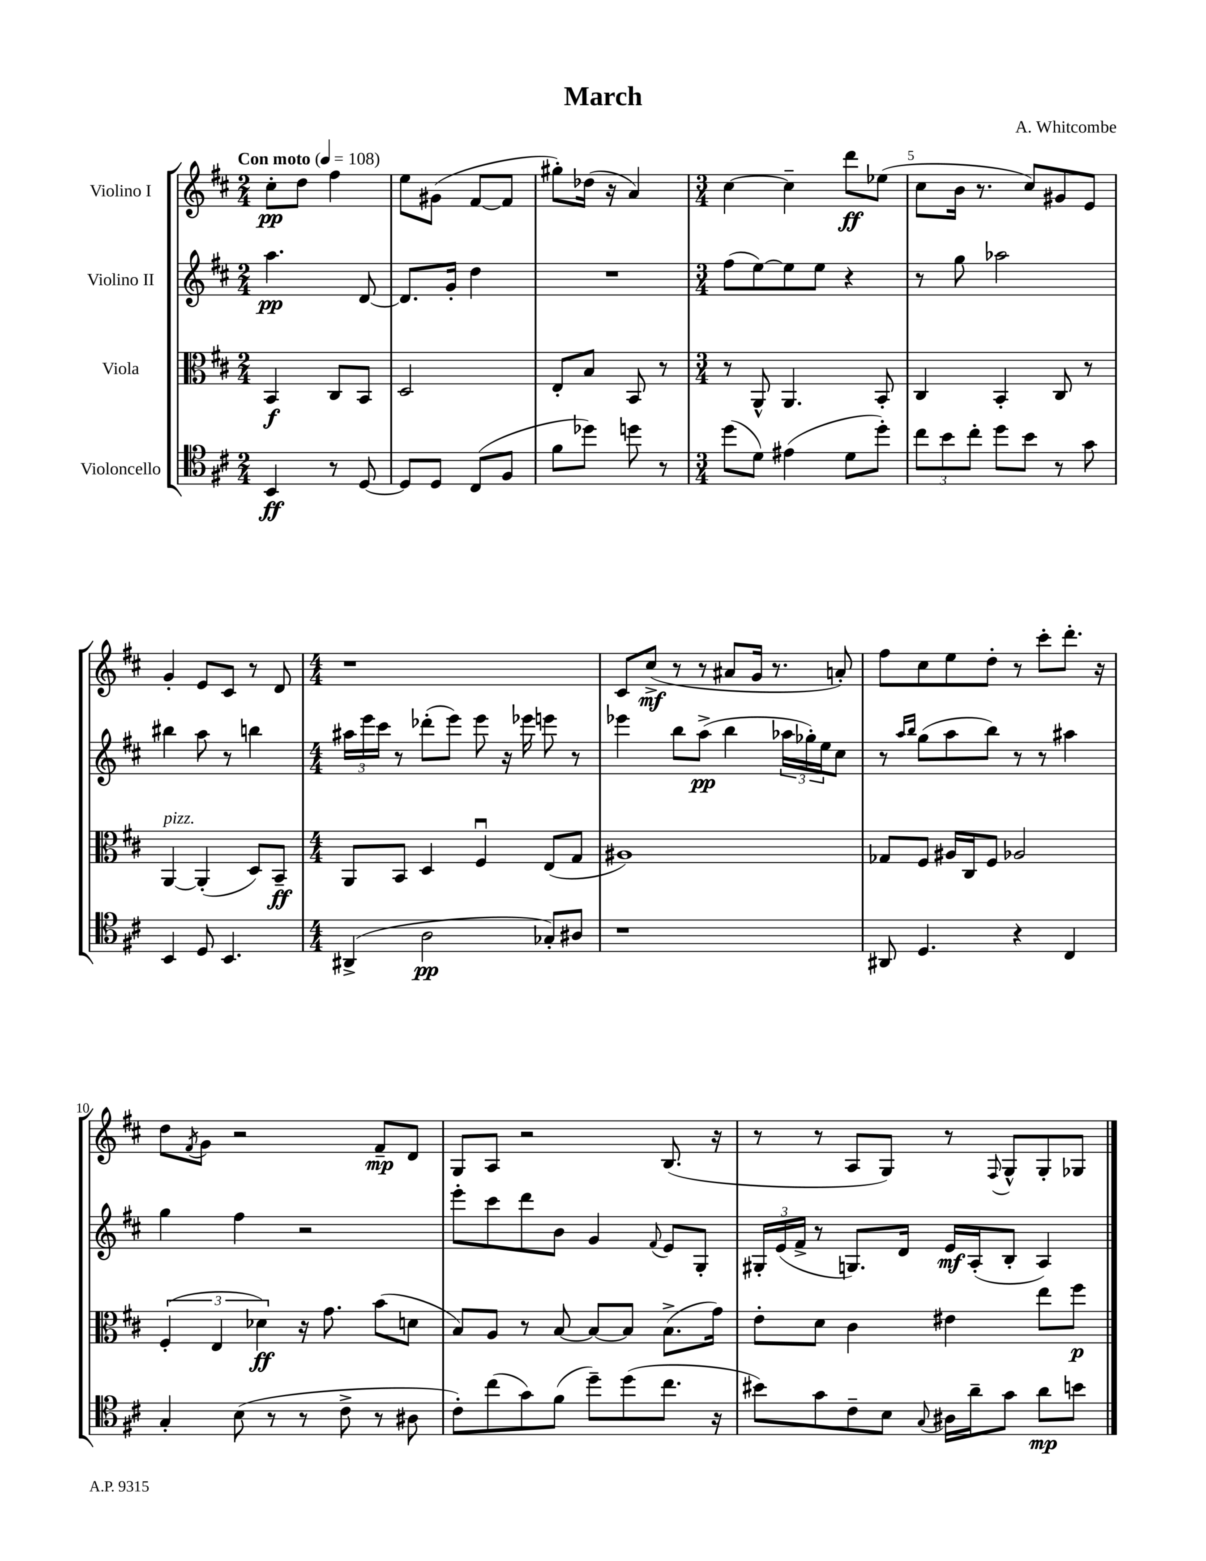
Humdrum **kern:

**kern	**kern	**kern	**kern
*staff4	*staff3	*staff2	*staff1
*clefC4	*clefC3	*clefG2	*clefG2
*k[f#c#]	*k[f#c#]	*k[f#c#]	*k[f#c#]
*M2/4	*M2/4	*M2/4	*M2/4
*MM108	*MM108	*MM108	*MM108
4BB/	4BB/	4.aa\	8cc#'\L
.	.	.	8dd\J
8r	8C#/L	.	4ff#\
[8D/	8BB/J	[8d/	.
=	=	=	=
8D/]L	2D/	8.d/]L	8ee\L
8D/J	.	.	(8g#\J
.	.	16g'/Jk	.
(8C#/L	.	4dd\	[8f#/L
8F#/J	.	.	8f#/]J
=	=	=	=
8f#\L	8E'/L	2r	8gg#'\L)
8dd-\J)	8B/J	.	(16dd-\Jk
.	.	.	16r
8dd\	8BB/	.	4a/)
8r	8r	.	.
=	=	=	=
*M3/4	*M3/4	*M3/4	*M3/4
(8dd\L	8r	(8ff#\L	[4cc#\
8d\J)	8AA^^/	[8ee\)	.
(4e#\	4.AA/	8ee\]	4cc#~\]
.	.	8ee\J	.
8d\L	.	4r	8ddd\L
8dd'\J)	8BB'/	.	(8ee-\J
=	=	=	=
12cc#\L	4C#/	8r	8cc#\L
12b\	.	.	.
.	.	8gg\	16b\Jk
12cc#'\J	.	.	.
.	.	.	8.r
8dd\L	4BB'/	2aa-\	.
8b\J	.	.	8cc#/L)
8r	8C#/	.	8g#/
8g\	8r	.	8e/J
=	=	=	=
4BB/	[4AA/	4bb#\	4g'/
8D/	(4AA'/]	8aa\	8e/L
4.BB/	.	8r	8c#/J
.	8D/L)	4bb\	8r
.	8BB~/J	.	8d/
=	=	=	=
*M4/4	*M4/4	*M4/4	*M4/4
(4AA#^/	8AA/L	24aa#\LL	1r
.	.	24eee\	.
.	.	24ccc#\JJ	.
.	8BB/J	8r	.
2A\	4D/	(8ddd-'\L	.
.	.	8eee\J)	.
.	4F#u/	8eee\	.
.	.	16r	.
.	.	16eee-\	.
8G-'/L)	(8E/L	8eee\	.
8A#/J	8G/J	8r	.
=	=	=	=
1r	1A#)	4eee-\	8c#/L
.	.	.	(8cc#^/J
.	.	8bb\L	8r
.	.	(8aa^\J	8r
.	.	4bb\	8a#/L
.	.	.	16g/Jk
.	.	.	8.r
.	.	24aa-\LL	.
.	.	24gg-'\)	.
.	.	24ee\J	.
.	.	8cc#\J	8a'/)
=	=	=	=
8AA#/	8G-/L	8r	8ff#\L
.	.	16qqaa/LL	.
.	.	16qqbb/JJ	.
4.D/	8F#/J	(8gg\L	8cc#\
.	16A#/LL	8aa\	8ee\
.	16C#/J	.	.
.	8F#/J	8bb\J)	8dd'\J
4r	2A-/	8r	8r
.	.	8r	8ccc#'\L
4C#/	.	4aa#\	8.ddd'\J
.	.	.	16r
=	=	=	=
4G'/	(6F#'/	4gg\	8dd\L
.	.	.	8qf#/
.	.	.	8g\J
.	6E/	.	.
(8B\	.	4ff#\	2r
.	6d-\)	.	.
8r	.	.	.
8r	16r	2r	.
.	8.g\	.	.
8c#^\	.	.	.
8r	(8b\L	.	8f#~/L
8A#\	8d\J	.	8d/J
=	=	=	=
8c#'\L)	8B/L)	8eee'\L	8G/L
(8cc#\	8A/J	8ccc#\	8A/J
8g\)	8r	8ddd\	2r
(8f#\J	[8B/	8b\J	.
8dd~\L)	8B/_L	4g/	.
(8dd\	8B/]J	.	.
.	.	8qqf#/	.
8.cc#\J	(8.B^\L	8e/L	(8.B/
.	.	8G'/J	.
16r	16g\Jk)	.	16r
=	=	=	=
8b#\L)	8e'\L	24G#'/LL	8r
.	.	(24e/	.
.	.	24f#^/JJ	.
8g\	8d\J	8r	8r
8c#~\	4c#\	8.G/L)	8A/L
8B\J	.	.	8G/J)
.	.	16d/Jk	.
8qqG/	.	.	.
16A#\LL	4e#\	16e/LL	8r
16a~\J	.	(16A'/J	.
.	.	.	8qqF#/
8g\J	.	8B'/J	8G^^/L
8a\L	8ee\L	4A/)	8G'/
8b\J	8ff#\J	.	8G-/J
==	==	==	==
*-	*-	*-	*-
